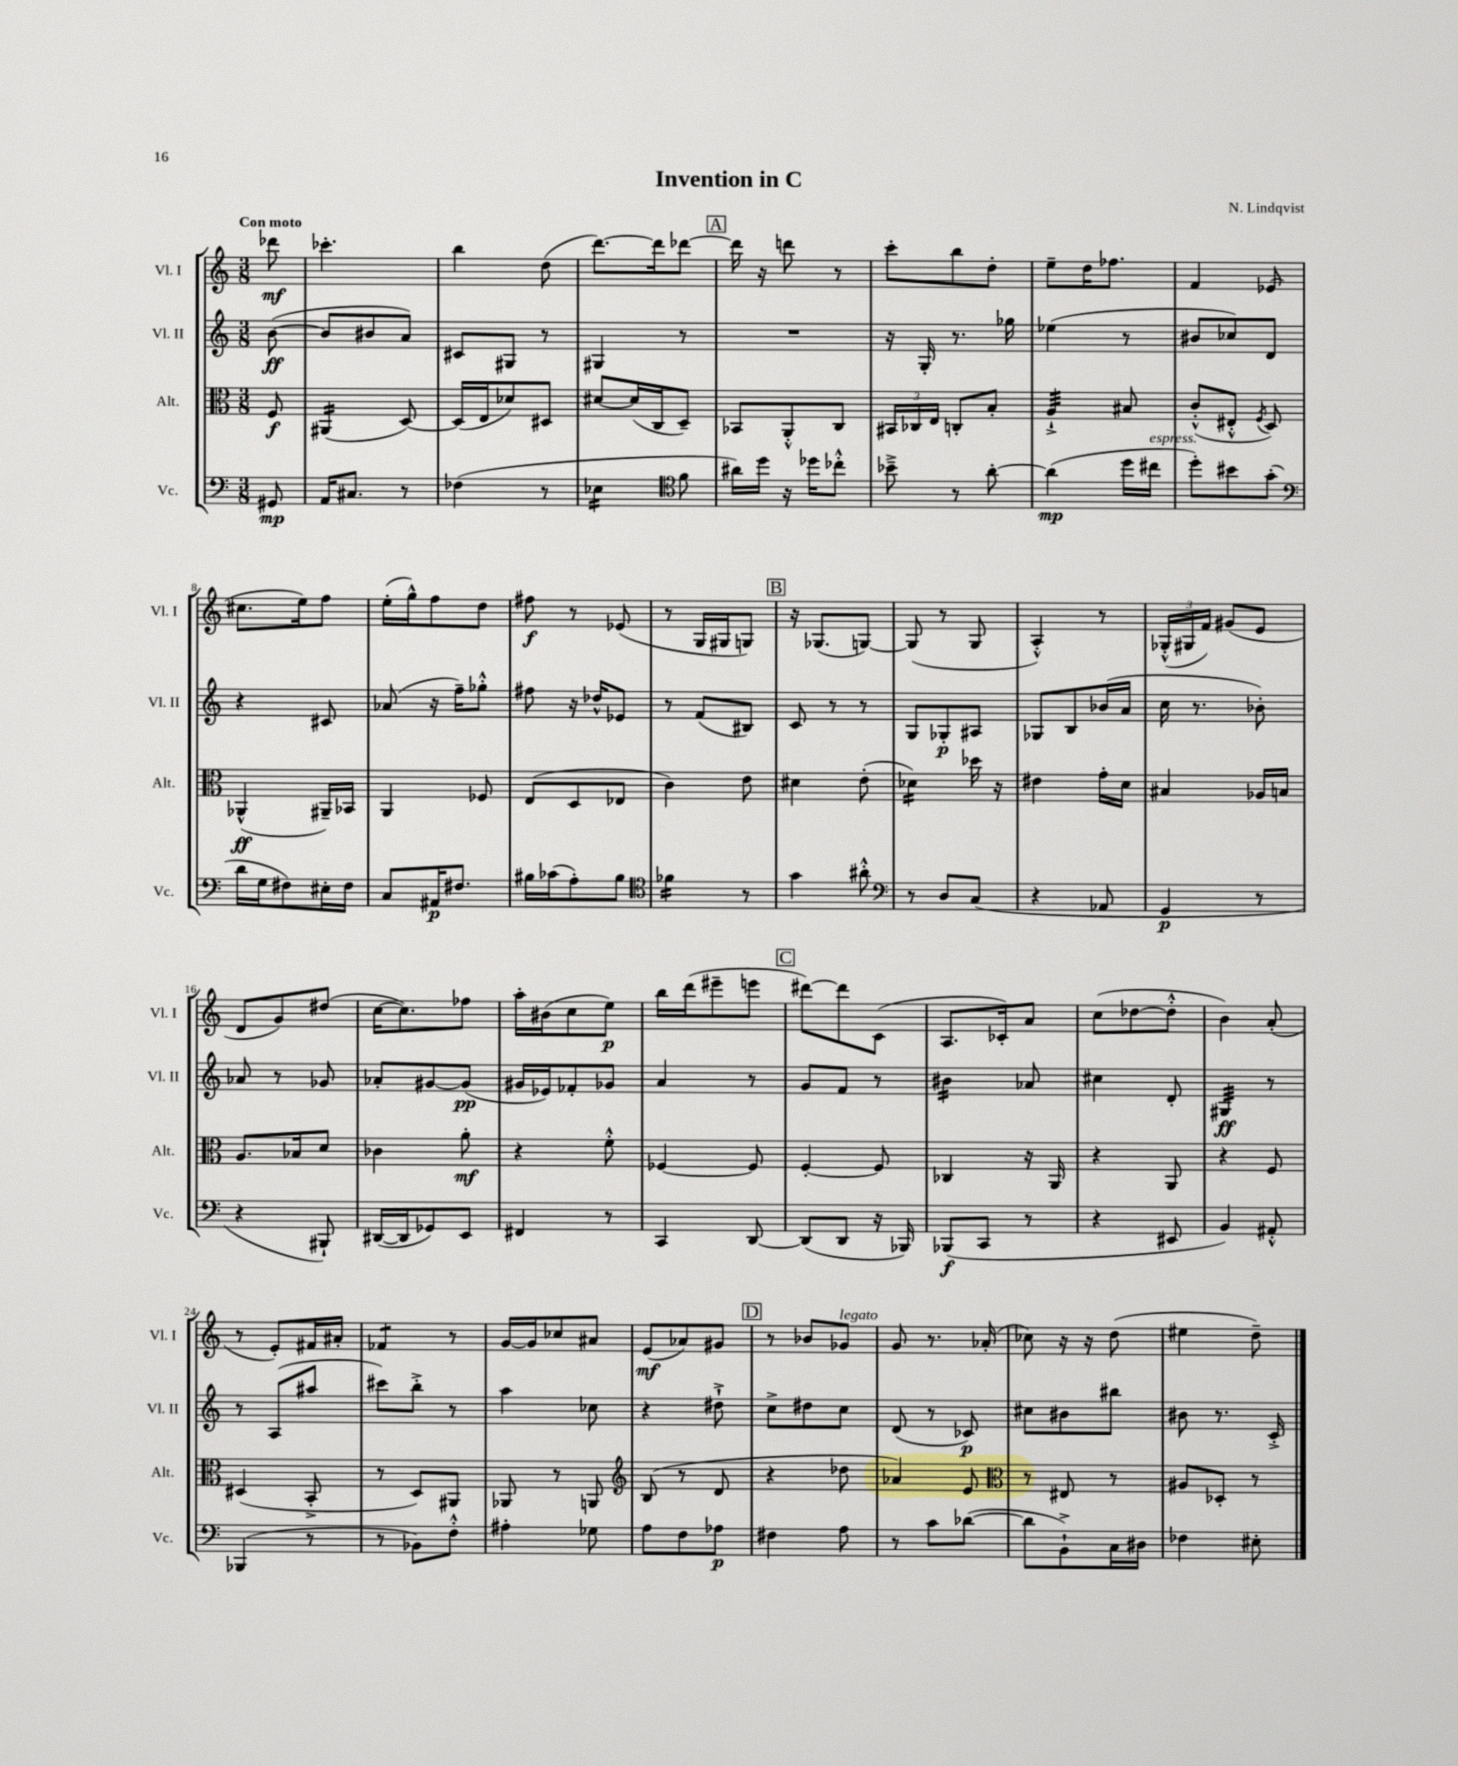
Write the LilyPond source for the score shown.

\header { title = "Invention in C" composer = "N. Lindqvist" }
<<
\new StaffGroup <<
\new Staff = "s0" \with { instrumentName = "Vl. I" shortInstrumentName = "Vl. I" } {
    \clef treble \key c \major \numericTimeSignature \time 3/8 \partial 8 \tempo "Con moto"
    \autoBeamOff des'''8\mf |
    ces'''4.-. |
    b''4 d''8( |
    d'''8.[~) d'''16 des'''8]~ |
    \mark \markup { \box "A" } des'''16 r16 d'''8 r8 |
    c'''8[-. b''8 d''8]-. |
    e''8[-- d''16 fes''8.] |
    f'4 ees'8( |
    cis''8.[ e''16) f''8] |
    e''16[-.( g''16-^) f''8 d''8] |
    fis''8\f r8 ees'8( |
    r8 g16[ gis16 g8]) |
    \mark \markup { \box "B" } r16 ges8.[( g8]~) |
    g8( r8 g8 |
    a4-.-^) r8 |
    \tuplet 3/2 { ges16[-.-^( gis16 f'16]) } gis'8[( e'8] |
    d'8[ g'8) dis''8]( |
    c''16[~ c''8.) fes''8] |
    a''16[-. bis'16( c''8 e''8]\p) |
    b''16[ d'''16( eis'''8-- e'''8] |
    \mark \markup { \box "C" } dis'''8[~) dis'''8 c'8]( |
    a8.[ ces'16-.) a'8] |
    c''8[( des''8~ des''8]-.-^ |
    b'4) a'8-.( |
    r8 e'8[-.) fis'16 ais'16]-. |
    fes'4:8 r8 |
    g'16[~ g'16 ces''8 ais'8] |
    e'8[\mf( aes'8) gis'8] |
    \mark \markup { \box "D" } r8 bes'8[ ges'8]^\markup { \italic "legato" } |
    g'8 r8. aes'16-.( |
    ces''8) r16 r16 d''8( |
    eis''4 d''8--) \bar "|." |
}
\new Staff = "s1" \with { instrumentName = "Vl. II" shortInstrumentName = "Vl. II" } {
    \clef treble \key c \major \numericTimeSignature \time 3/8 \partial 8
    \autoBeamOff b'8~\ff( |
    b'8[ bis'8 a'8]) |
    cis'8[ gis8] r8 |
    gis4 r8 |
    \mark \markup { \box "A" } R4. |
    r16 g16-. r8. ges''16 |
    ees''4( r8 |
    bis'8[ ces''8) d'8] |
    r4 cis'8 |
    aes'8( r16 f''16[--) ges''8]-.-^ |
    fis''8 r16 des''16[-^ ees'8] |
    r8 f'8[( bis8]) |
    \mark \markup { \box "B" } c'8 r8 r8 |
    g8[ ges8-.\p ais8] |
    ges8[ b8 bes'16( a'16] |
    c''16 r8. bes'8-.) |
    aes'8 r8 ges'8 |
    aes'8[-. gis'8~ gis'8]\pp( |
    gis'16[ ees'16) fes'8-. ges'8] |
    a'4 r8 |
    \mark \markup { \box "C" } g'8[ f'8] r8 |
    bis'4:16 aes'8 |
    cis''4 d'8-. |
    gis4:32\ff r8 |
    r8 a8[( ais''8] |
    cis'''8[) b''8]-.-> r8 |
    a''4 ces''8 |
    r4 dis''8-!-> |
    \mark \markup { \box "D" } c''8[-> dis''8 c''8] |
    d'8( r8 ces'8\p) |
    cis''8[ bis'8 bis''8] |
    bis'8 r8. c'16-.-> \bar "|." |
}
\new Staff = "s2" \with { instrumentName = "Alt." shortInstrumentName = "Alt." } {
    \clef alto \key c \major \numericTimeSignature \time 3/8 \partial 8
    \autoBeamOff f8\f |
    ais,4:16( d8~) |
    d16[( e16 des'8) dis8] |
    dis'8[~ dis'16( c16 d8]--) |
    \mark \markup { \box "A" } bes,8[ a,8-.-^ c8] |
    \tuplet 3/2 { bis,16[ ces16 e16] } c8[-. b8]-. |
    a4:32-!-> bis8 |
    c'8[-.-^( eis8]-.-^ \acciaccatura { f8 } d8) |
    aes,4-^\ff( ais,16[--) bes,16] |
    a,4 fes8 |
    e8[( d8 ees8] |
    c'4) e'8 |
    \mark \markup { \box "B" } dis'4 e'8-.( |
    des'4:16) des''16 r16 |
    eis'4 g'16[-. d'16] |
    bis4 aes16[ b16] |
    a8.[ bes16 d'8] |
    ces'4 a'8-.\mf |
    r4 f'8-.-^ |
    fes4~ fes8 |
    \mark \markup { \box "C" } f4~-. f8 |
    ces4 r16 a,16 |
    r4 a,8 |
    r4 f8 |
    dis4( b,8-.-> |
    r8 d8[) ais,8] |
    aes,8 r8 a,8 |
    \clef treble b8( r8 d'8 |
    \mark \markup { \box "D" } r4 des''8 |
    aes'4) e'8 |
    \clef alto r8 eis8 r8 |
    ais8[ des8]-. r8 \bar "|." |
}
\new Staff = "s3" \with { instrumentName = "Vc." shortInstrumentName = "Vc." } {
    \clef bass \key c \major \numericTimeSignature \time 3/8 \partial 8
    \autoBeamOff gis,8\mp |
    a,16[ cis8.] r8 |
    fes4( r8 |
    ees4:16 \clef tenor f'8 |
    \mark \markup { \box "A" } ais'16[) d''16] r16 des''16[ ces''8]-.-^ |
    bes'8---> r8 a'8~-. |
    a'4\mp( d''16[ cis''16]^\markup { \italic "espress." } |
    d''8[-.) bis'8 g'8]-.( |
    \clef bass d'16[ g16 fis8) eis16-. fis16] |
    c8[ ais,16\p fis8.] |
    bis16[ ces'16( a8-.) bis8] |
    \clef tenor fes'4:16 r8 |
    \mark \markup { \box "B" } g'4 ais'8-.-^ |
    \clef bass r8 d8[ c8]( |
    r4 aes,8 |
    g,4\p r8 |
    r4 bis,,8-!) |
    dis,16[~( dis,16 ges,8) e,8] |
    fis,4 r8 |
    c,4 d,8~ |
    \mark \markup { \box "C" } d,8[( d,8] r16 bes,,16) |
    bes,,8[\f( c,8] r8 |
    r4 eis,8 |
    b,4) ais,8-.-^ |
    bes,,4( r8 |
    r8 bes,8[) f8]-.-^ |
    ais4-. ges8 |
    a8[ f8 aes8]\p |
    \mark \markup { \box "D" } fis4 a8 |
    r8 c'8[ des'8]~( |
    des'8[ b,8-!->) c16 dis16] |
    fes4 eis8-. \bar "|." |
}
>>
>>
